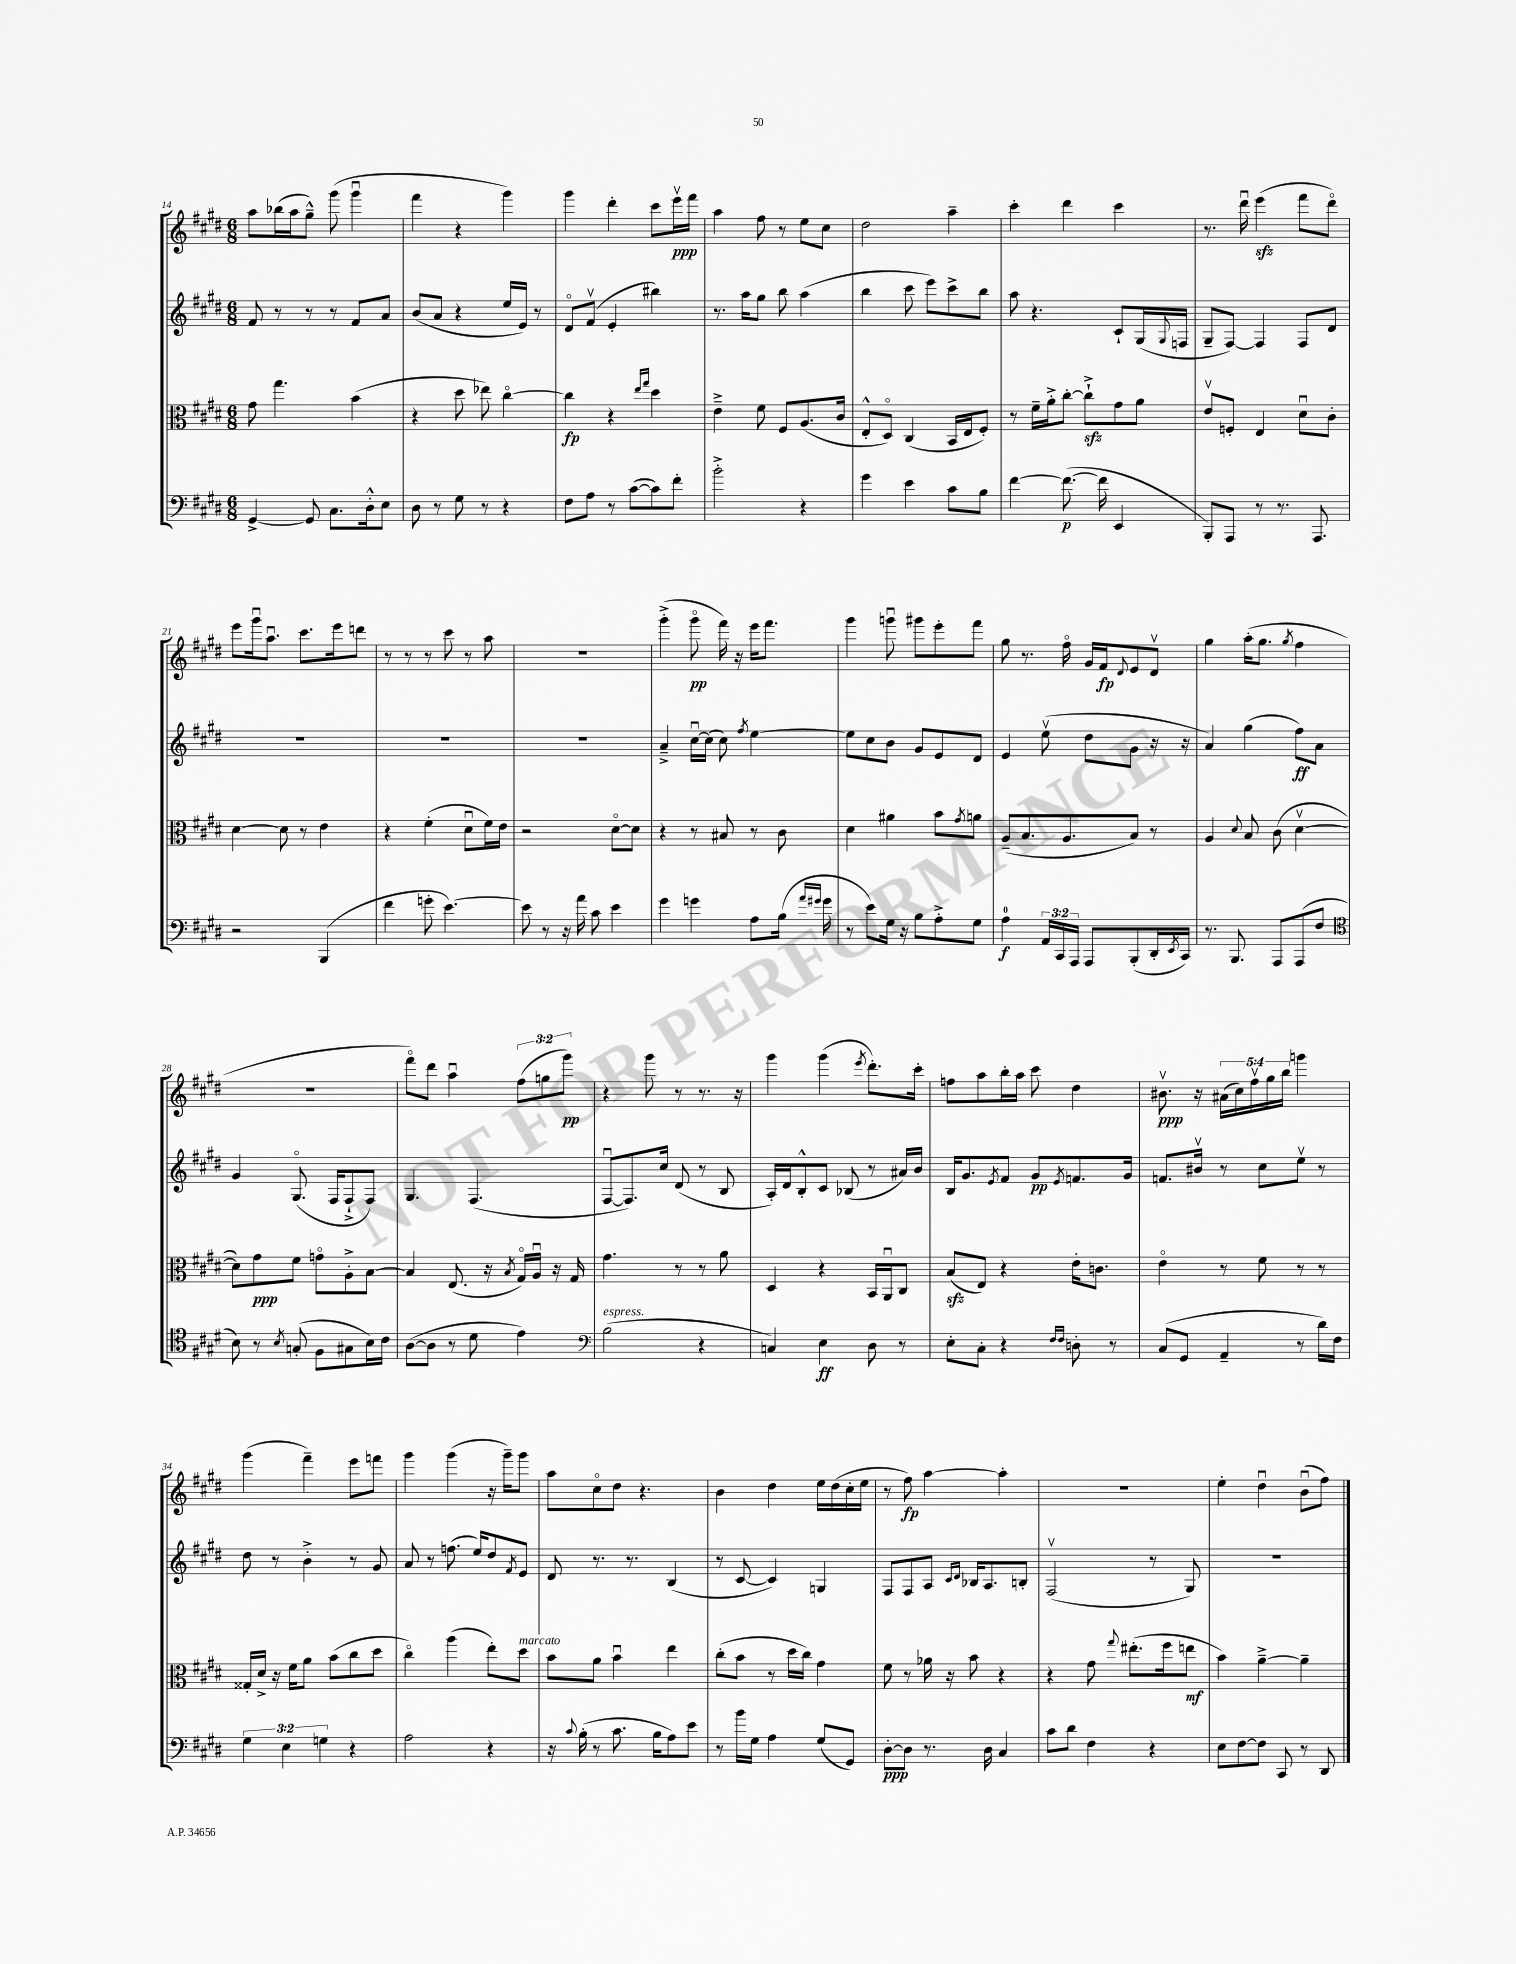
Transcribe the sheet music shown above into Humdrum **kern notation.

**kern	**dynam	**kern	**dynam	**kern	**dynam	**kern	**dynam
*part4	*part4	*part3	*part3	*part2	*part2	*part1	*part1
*staff4	*staff4	*staff3	*staff3	*staff2	*staff2	*staff1	*staff1
*clefF4	*	*clefC3	*	*clefG2	*	*clefG2	*
*k[f#c#g#d#]	*	*k[f#c#g#d#]	*	*k[f#c#g#d#]	*	*k[f#c#g#d#]	*
*M6/8	*	*M6/8	*	*M6/8	*	*M6/8	*
=14	=14	=14	=14	=14	=14	=14	=14
[4GG#^/	.	8g#\	.	8f#/	.	8aa\L	.
.	.	4.gg#\	.	8r	.	(16bb-X\L	.
.	.	.	.	.	.	16aa\J	.
8GG#/]	.	.	.	8r	.	8gg#~^^\J)	.
8.C#\L	.	.	.	8r	.	(8ggg#\	.
.	.	(4b\	.	8f#/L	.	4ggg#u\	.
16D#'^^\k	.	.	.	.	.	.	.
8E\J	.	.	.	8a/J	.	.	.
=15	=15	=15	=15	=15	=15	=15	=15
8D#\	.	4r	.	(8b/L	.	4fff#\	.
8r	.	.	.	8a/J	.	.	.
8G#\	.	8dd#\	.	4r	.	4r	.
8r	.	8ee-X\)	.	.	.	.	.
4r	.	[4cc#\	.	16ee/LL	.	4ggg#\)	.
.	.	.	.	16e/JJ)	.	.	.
.	.	.	.	8r	.	.	.
=16	=16	=16	=16	=16	=16	=16	=16
8F#\L	.	4cc#\]	fp	8d#/L	.	4ggg#\	.
8A\J	.	.	.	(8f#v/J	.	.	.
8r	.	4r	.	4e'/	.	4ddd#'\	.
([8c#\L	.	.	.	.	.	.	.
.	.	16qqee/LL	.	.	.	.	.
.	.	16qqgg#/JJ	.	.	.	.	.
8c#\])	.	4dd#\	.	4bb#X\)	.	8ccc#\L	.
8f#'\J	.	.	.	.	.	16eeev\L	ppp
.	.	.	.	.	.	16fff#\JJ	.
=17	=17	=17	=17	=17	=17	=17	=17
2b'^\	.	4e~^\	.	8.r	.	4aa\	.
.	.	.	.	16aa\KL	.	.	.
.	.	8f#\	.	8gg#\J	.	8ff#\	.
.	.	8F#/L	.	8bb\	.	8r	.
4r	.	(8.A/	.	(4aa\	.	8ee\L	.
.	.	.	.	.	.	8cc#\J	.
.	.	16c#/Jk	.	.	.	.	.
=18	=18	=18	=18	=18	=18	=18	=18
4g#\	.	8E'^^/L	.	4bb\	.	2dd#\	.
.	.	8D#/J)	.	.	.	.	.
4e\	.	(4C#/	.	8ccc#\	.	.	.
.	.	.	.	8eee\L)	.	.	.
8c#\L	.	16BB/LL	.	8ccc#^\	.	4aa~\	.
.	.	16E/J	.	.	.	.	.
8B\J	.	8F#'/J)	.	8bb\J	.	.	.
=19	=19	=19	=19	=19	=19	=19	=19
[4f#\	.	8r	.	8aa\	.	4ccc#'\	.
.	.	16f#~\LL	.	4.r	.	.	.
.	.	16a'^\J	.	.	.	.	.
(8.f#\_	p	[8cc#'\J	.	.	.	4ddd#\	.
.	.	8cc#zz`^\L]	.	.	.	.	.
16f#\]	.	.	.	.	.	.	.
4EE/	.	8g#\	.	8c#`/L	.	4ccc#\	.
.	.	8a\J	.	(16G#/L	.	.	.
.	.	.	.	8qqG#/	.	.	.
.	.	.	.	16Fn/JJ	.	.	.
=20	=20	=20	=20	=20	=20	=20	=20
8BBB'/L)	.	8ev/L	.	8G#~/L	.	8.r	.
8AAA/J	.	8Fn'/J	.	[8F#/J)	.	.	.
.	.	.	.	.	.	16ddd#u\	.
8r	.	4E/	.	4F#/]	.	(4eeezz\	.
8.r	.	.	.	.	.	.	.
.	.	8d#u\L	.	8F#/L	.	8fff#\L	.
8.AAA/	.	.	.	.	.	.	.
.	.	8c#'\J	.	8d#/J	.	8ddd#\J)	.
!!LO:LB:g=z
=21	=21	=21	=21	=21	=21	=21	=21
2r	.	[4d#\	.	2.r	.	8eee\L	.
.	.	.	.	.	.	16ggg#u\k	.
.	.	.	.	.	.	8.aau\J	.
.	.	8d#\]	.	.	.	.	.
.	.	8r	.	.	.	8.ccc#\L	.
(4BBB/	.	4e\	.	.	.	.	.
.	.	.	.	.	.	16eee\k	.
.	.	.	.	.	.	8dddn\J	.
=22	=22	=22	=22	=22	=22	=22	=22
4f#\	.	4r	.	2.r	.	8r	.
.	.	.	.	.	.	8r	.
8gn'\	.	(4f#'\	.	.	.	8r	.
[4.e\)	.	.	.	.	.	8ccc#\	.
.	.	8d#u\L	.	.	.	8r	.
.	.	16f#\L)	.	.	.	8aa\	.
.	.	16e\JJ	.	.	.	.	.
=23	=23	=23	=23	=23	=23	=23	=23
8e\]	.	2r	.	2.r	.	2.r	.
8r	.	.	.	.	.	.	.
16r	.	.	.	.	.	.	.
16a\	.	.	.	.	.	.	.
8c#\	.	.	.	.	.	.	.
4e\	.	[8d#\L	.	.	.	.	.
.	.	8d#\J]	.	.	.	.	.
=24	=24	=24	=24	=24	=24	=24	=24
4g#\	.	4r	.	4a~^/	.	(4ggg#'^\	.
4gn\	.	8r	.	[16cc#u\LL	.	8ggg#\	pp
.	.	.	.	(16cc#\JJ]	.	.	.
.	.	8B#X/	.	8cc#\)	.	16fff#\)	.
.	.	.	.	.	.	16r	.
.	.	.	.	8qff#/	.	.	.
8A\L	.	8r	.	[4ee\	.	16eee\KL	.
.	.	.	.	.	.	8.fff#\J	.
(16B\Jk	.	8c#\	.	.	.	.	.
16qqa/LL	.	.	.	.	.	.	.
16qqg#X/JJ	.	.	.	.	.	.	.
16g#\	.	.	.	.	.	.	.
=25	=25	=25	=25	=25	=25	=25	=25
8r	.	4d#\	.	8ee\L]	.	4ggg#\	.
8e\L)	.	.	.	8cc#\	.	.	.
16G#\Jk	.	4a#X\	.	8b\J	.	8gggnu\	.
16r	.	.	.	.	.	.	.
8B\L	.	.	.	8g#/L	.	8ggg#X\L	.
8A'^\	.	8b\L	.	8e/	.	8eee'\	.
.	.	8qg#/	.	.	.	.	.
8G#\J	.	8an\J	.	8d#/J	.	8fff#\J	.
=26	=26	=26	=26	=26	=26	=26	=26
4A\	f	(8A~/L	.	4e/	.	8gg#\	.
.	.	8.B/	.	.	.	8.r	.
24AA/LL	.	.	.	(8eev\	.	.	.
24CC#/	.	.	.	.	.	.	.
.	.	8.A/	.	.	.	16ff#\	.
24AAA/JJ	.	.	.	.	.	.	.
8AAA/L	.	.	.	8dd#\L	.	16g#/LL	.
.	.	.	.	.	.	16f#/J	fp
.	.	.	.	.	.	8qqd#/	.
(8BBB'/	.	8B/J)	.	8g#\J	.	8e/	.
16DD#'/L	.	8r	.	16r	.	8d#v/J	.
8qEE/	.	.	.	.	.	.	.
16CC#/JJ)	.	.	.	16r	.	.	.
=27	=27	=27	=27	=27	=27	=27	=27
8.r	.	4A/	.	4a/)	.	4gg#\	.
8.BBB/	.	.	.	.	.	.	.
.	.	8qqd#/	.	.	.	.	.
.	.	8B/	.	(4gg#\	.	(16aa'\KL	.
.	.	.	.	.	.	8.gg#\J	.
8AAA/L	.	(8c#\	.	.	.	.	.
.	.	.	.	.	.	8qgg#/	.
(8AAA/	.	[4d#v\	.	8ff#\L)	ff	4ff#\	.
8F#/J	.	.	.	8a\J	.	.	.
!!LO:LB:g=z
=28	=28	=28	=28	=28	=28	=28	=28
*clefC4	*	*	*	*	*	*	*
8B\)	.	8d#\L])	.	4g#/	.	2.r	.
8r	.	8g#\	ppp	.	.	.	.
8qB/	.	.	.	.	.	.	.
(8Gn'/	.	8f#\J	.	(8.G#/	.	.	.
8F#\L	.	8gn\L	.	.	.	.	.
.	.	.	.	16F#/KL	.	.	.
8G#X\	.	8A'^\	.	8F#`^/	.	.	.
16B\L)	.	[8B\J	.	8F#/J)	.	.	.
16c#\JJ	.	.	.	.	.	.	.
=29	=29	=29	=29	=29	=29	=29	=29
([8A\L	.	4B/]	.	4.G#/	.	8fff#\L)	.
8A\J]	.	.	.	.	.	8ddd#\J	.
8r	.	(8.E/	.	.	.	4aau\	.
8d#\	.	.	.	(4.F#/	.	.	.
.	.	16r	.	.	.	.	.
.	.	8qB/	.	.	.	.	.
4e\)	.	16G#/LL)	.	.	.	(12ff#\L	.
.	.	16Au/JJ	.	.	.	.	.
.	.	.	.	.	.	12ggn\	.
.	.	16r	.	.	.	.	.
.	.	.	.	.	.	12ggg#\J)	pp
.	.	16G#/	.	.	.	.	.
=30	=30	=30	=30	=30	=30	=30	=30
*clefF4	*	*	*	*	*	*	*
!LO:TX:a:i:t=espress.	!	!	!	!	!	!	!
(2B\	.	4.g#\	.	[8F#u/L	.	4r	.
.	.	.	.	8.F#/])	.	.	.
.	.	.	.	.	.	8ggg#\	.
.	.	.	.	16cc#/Jk	.	.	.
.	.	8r	.	(8d#/	.	8r	.
4r	.	8r	.	8r	.	8.r	.
.	.	8a\	.	8B/	.	.	.
.	.	.	.	.	.	16r	.
=31	=31	=31	=31	=31	=31	=31	=31
4Cn/)	.	4D#/	.	16A'/LL)	.	4ggg#\	.
.	.	.	.	16d#/J	.	.	.
.	.	.	.	8B'^^/	.	.	.
4E\	ff	4r	.	8c#/J	.	(4ggg#\	.
.	.	.	.	(8B-X/	.	.	.
.	.	.	.	.	.	8qeee/	.
8D#\	.	16BB/LL	.	8r	.	8.ddd#'\L)	.
.	.	16AAu/J	.	.	.	.	.
8r	.	8C#/J	.	16a#X/LL)	.	.	.
.	.	.	.	16b/JJ	.	16ccc#'\Jk	.
=32	=32	=32	=32	=32	=32	=32	=32
8E'\L	.	(8Bzz/L	.	16B/KL	.	8ffn\L	.
.	.	.	.	8.g#/	.	.	.
8C#'\J	.	8E/J)	.	.	.	8aa\	.
.	.	.	.	8qe/	.	.	.
4r	.	4r	.	8f#/J	.	16bb'\L	.
.	.	.	.	.	.	16aa\JJ	.
.	.	.	.	8g#/L	pp	8ccc#\	.
16qqF#/LL	.	.	.	.	.	.	.
16qqF#/JJ	.	.	.	8qe/	.	.	.
8Dn'\	.	16e'\KL	.	8.fn/	.	4dd#\	.
.	.	8.cn\J	.	.	.	.	.
8r	.	.	.	.	.	.	.
.	.	.	.	16g#/Jk	.	.	.
=33	=33	=33	=33	=33	=33	=33	=33
(8C#/L	.	4e\	.	8.fn/L	.	8.b#Xv\	ppp
8GG#/J	.	.	.	.	.	.	.
.	.	.	.	16b#Xv/Jk	.	16r	.
4AA~/	.	8r	.	8r	.	(20a#X\LL	.
.	.	.	.	.	.	20cc#\)	.
.	.	.	.	.	.	20ff#v\	.
.	.	8f#\	.	8cc#\L	.	.	.
.	.	.	.	.	.	20gg#\	.
.	.	.	.	.	.	20bb\JJ	.
8r	.	8r	.	8eev\J	.	4gggn\	.
16d#\LL)	.	8r	.	8r	.	.	.
16F#\JJ	.	.	.	.	.	.	.
!!LO:LB:g=z
=34	=34	=34	=34	=34	=34	=34	=34
6G#\	.	16G##X'/LL	.	8dd#\	.	(4ggg#\	.
.	.	16d#^/JJ	.	.	.	.	.
.	.	16r	.	8r	.	.	.
6E\	.	.	.	.	.	.	.
.	.	16f#\KL	.	.	.	.	.
.	.	8a\J	.	4b'^\	.	4fff#~\)	.
6Gn\	.	.	.	.	.	.	.
.	.	(8b\L	.	.	.	.	.
4r	.	8cc#\	.	8r	.	8eee\L	.
.	.	8dd#\J	.	8g#/	.	8fffn\J	.
=35	=35	=35	=35	=35	=35	=35	=35
2A\	.	4cc#\)	.	8a/	.	4ggg#\	.
.	.	.	.	8r	.	.	.
.	.	(4aa\	.	(8.ffn\	.	(4ggg#\	.
.	.	.	.	16ee/KL)	.	.	.
4r	.	8ee'\L)	.	8dd#/	.	16r	.
.	.	.	.	.	.	16ggg#~\KL)	.
.	.	.	.	8qf#/	.	.	.
!	!	!LO:TX:a:i:t=marcato	!	!	!	!	!
.	.	8dd#\J	.	8e/J	.	8ggg#\J	.
=36	=36	=36	=36	=36	=36	=36	=36
16r	.	8b\L	.	8d#/	.	8aa\L	.
8qqc#/	.	.	.	.	.	.	.
(16B'\	.	.	.	.	.	.	.
8r	.	8a\J	.	8.r	.	8cc#\	.
8.c#\	.	4bu\	.	.	.	8dd#\J	.
.	.	.	.	8.r	.	.	.
.	.	.	.	.	.	4.r	.
16B\KL	.	.	.	.	.	.	.
8A\)	.	4ee\	.	(4B/	.	.	.
8e\J	.	.	.	.	.	.	.
=37	=37	=37	=37	=37	=37	=37	=37
8r	.	(8cc#'\L	.	8r	.	4b\	.
16b\LL	.	8b\J	.	[8c#/	.	.	.
16G#\JJ	.	.	.	.	.	.	.
4A\	.	8r	.	4c#/])	.	4dd#\	.
.	.	16dd#\LL	.	.	.	.	.
.	.	16cc#\JJ)	.	.	.	.	.
(8G#/L	.	4g#\	.	4Gn/	.	16ee\LL	.
.	.	.	.	.	.	(16dd#\	.
8GG#/J)	.	.	.	.	.	16cc#'\	.
.	.	.	.	.	.	16ee\JJ	.
=38	=38	=38	=38	=38	=38	=38	=38
[8D#'\L	ppp	8f#\	.	8F#/L	.	8r	.
8D#\J]	.	8r	.	8F#/	.	8ff#\)	fp
8.r	.	16a-X\	.	8A/J	.	[4aa\	.
.	.	16r	.	.	.	.	.
.	.	.	.	16qqc#/LL	.	.	.
.	.	.	.	16qqd#/JJ	.	.	.
.	.	8b\	.	16B-X/KL	.	.	.
16D#\	.	.	.	8.A/	.	.	.
4C#/	.	4r	.	.	.	4aa'\]	.
.	.	.	.	8Bn'/J	.	.	.
=39	=39	=39	=39	=39	=39	=39	=39
8c#\L	.	4r	.	(2F#v/	.	2.r	.
8d#\J	.	.	.	.	.	.	.
4F#\	.	8g#\	.	.	.	.	.
.	.	8qqgg#/	.	.	.	.	.
.	.	(8.ee#X'\L	.	.	.	.	.
4r	.	.	.	8r	.	.	.
.	.	16ff#\k	.	.	.	.	.
.	.	8een\J	mf	8G#/)	.	.	.
=40	=40	=40	=40	=40	=40	=40	=40
8E\L	.	4b\)	.	2.r	.	4ee'\	.
[8F#\	.	.	.	.	.	.	.
8F#\J]	.	[4a~^\	.	.	.	4dd#u\	.
8CC#/	.	.	.	.	.	.	.
8r	.	4a~\]	.	.	.	(8bu\L	.
8DD#/	.	.	.	.	.	8ff#\J)	.
==	==	==	==	==	==	==	==
*-	*-	*-	*-	*-	*-	*-	*-
